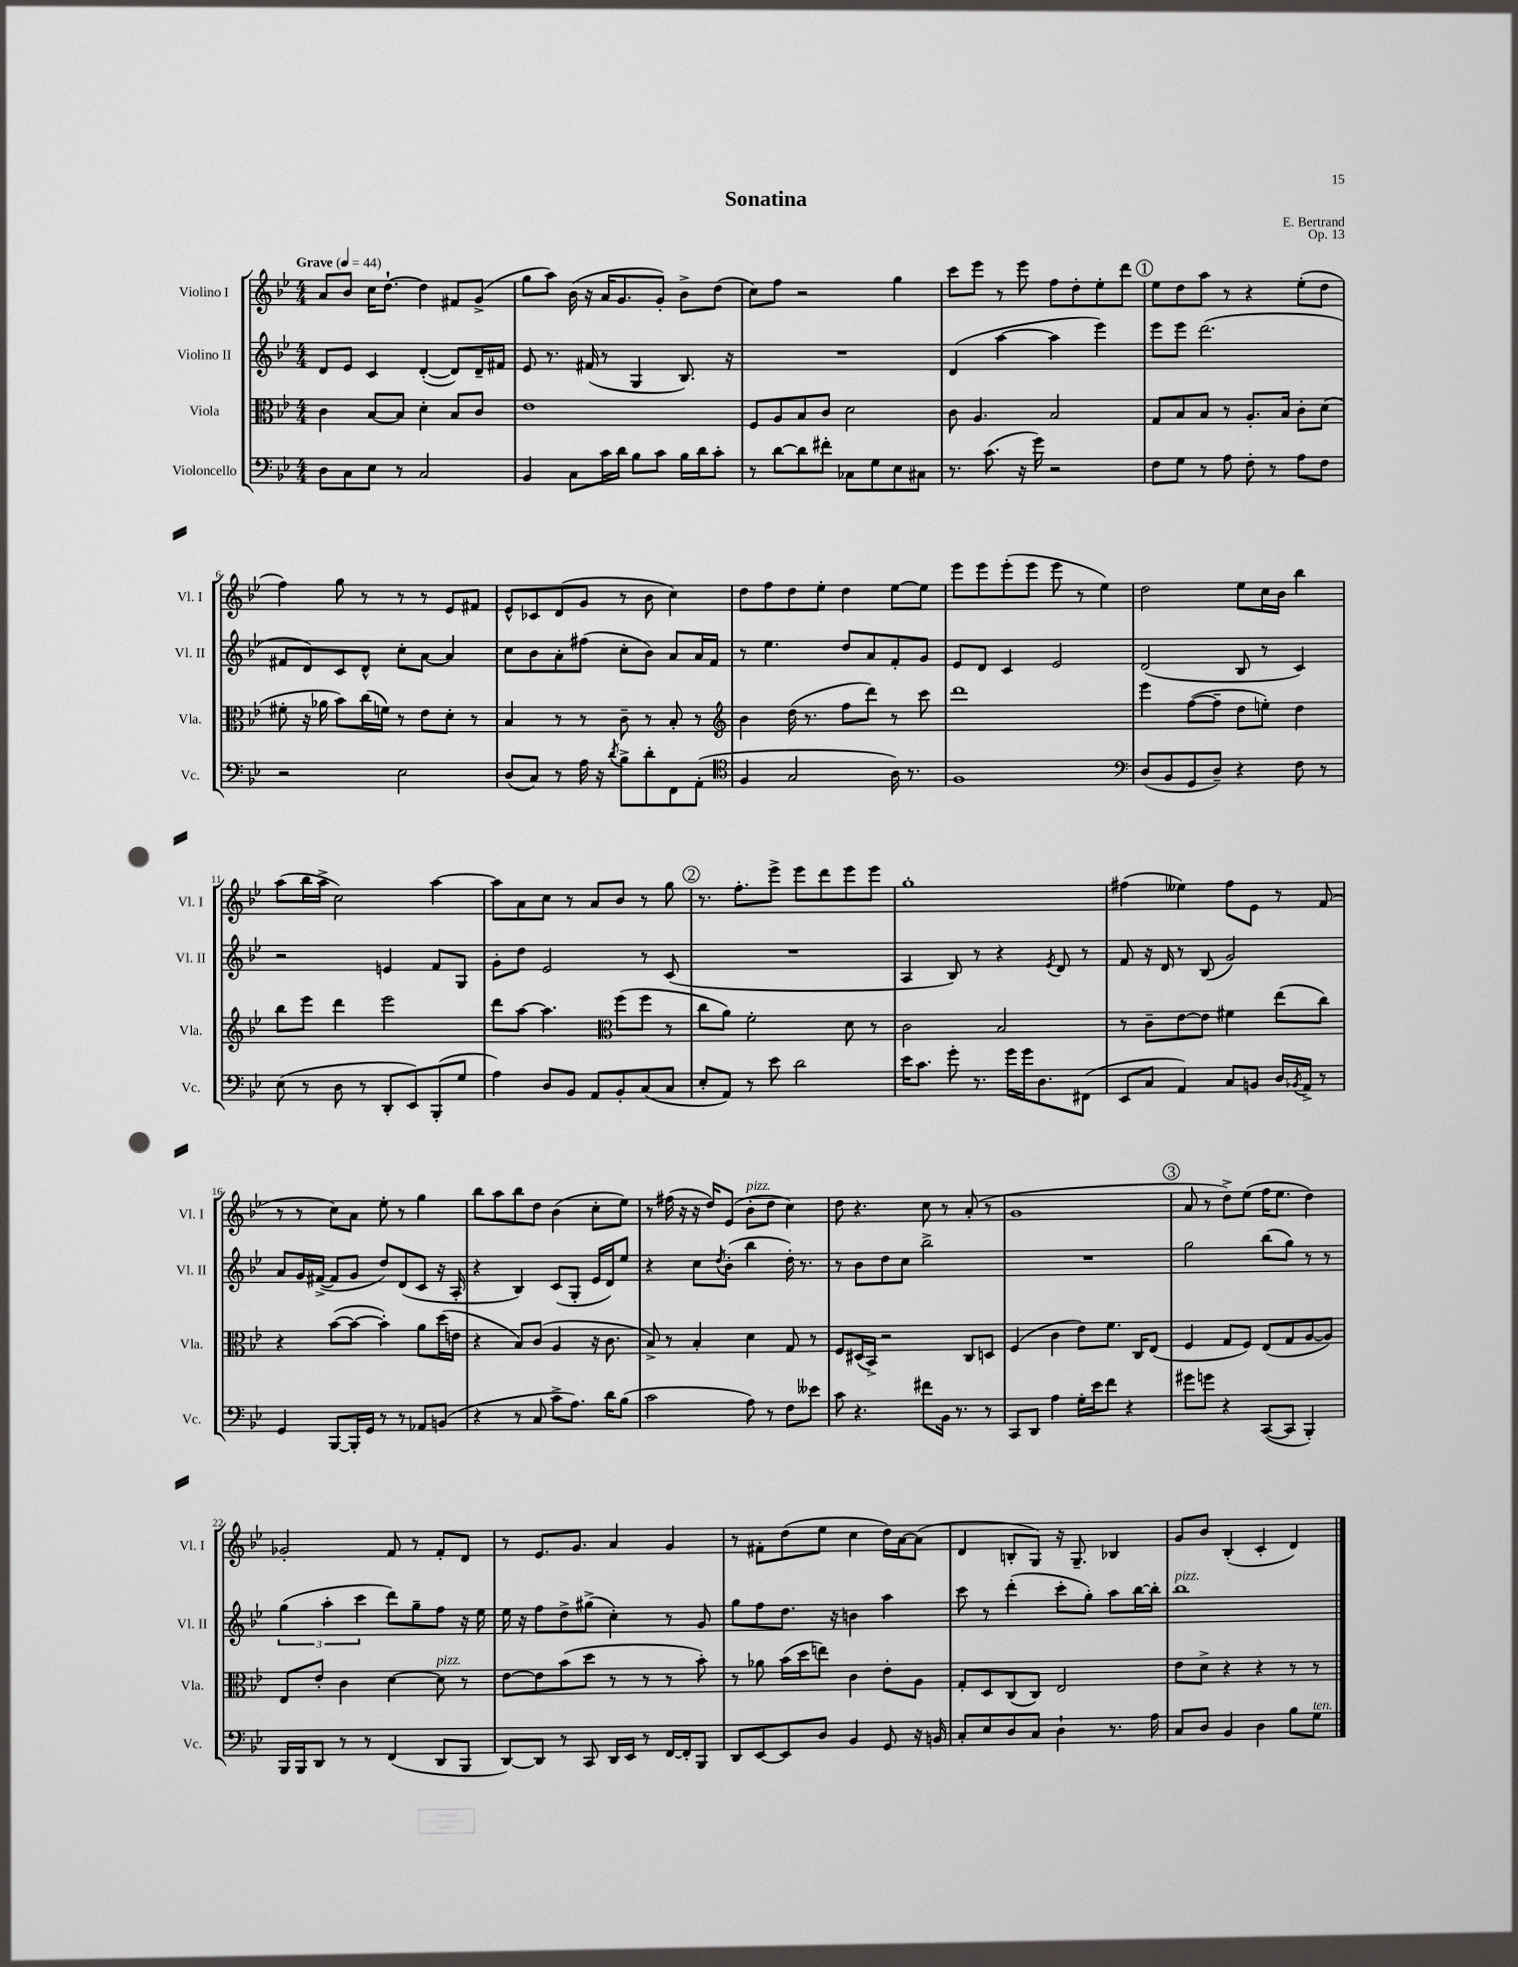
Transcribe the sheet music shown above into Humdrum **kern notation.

**kern	**kern	**kern	**kern
*staff4	*staff3	*staff2	*staff1
*clefF4	*clefC3	*clefG2	*clefG2
*k[b-e-]	*k[b-e-]	*k[b-e-]	*k[b-e-]
*M4/4	*M4/4	*M4/4	*M4/4
*MM44	*MM44	*MM44	*MM44
8D	4c	8d	8a
8C	.	8e-	8b-
8E-	[8B-	4c	16cc
.	.	.	[8.dd`
8r	8B-]	.	.
2C	4d'	([4d'	4dd]
.	8B-	8d])	8f#
.	8c	16d~	(8g^
.	.	16f#	.
=	=	=	=
4BB-	1e-	8e-	8gg
.	.	8.r	8aa)
8C	.	.	(16b-
.	.	(16f#	16r
16c	.	8r	16a
16d	.	.	8.g
8B-	.	4G	.
8c	.	.	8g')
16B-	.	8.B-)	8b-^
16d	.	.	.
8c'	.	.	(8dd
.	.	16r	.
=	=	=	=
8r	8F	1r	8cc)
[8d	8A	.	8ff
8d]	8B-	.	2r
8f#'	8c	.	.
8C-	2d	.	.
8G	.	.	.
8E-	.	.	4gg
8C#	.	.	.
=	=	=	=
8.r	8c	(4d	8ccc
.	4.A	.	8eee-
(8.c	.	.	.
.	.	[4aa	8r
16r	.	.	8eee-
16g)	.	.	.
2r	2B-	4aa]	8ff
.	.	.	8dd'
.	.	4eee-)	8ee-'
.	.	.	8ddd
=	=	=	=
8F	8G	8eee-	8ee-
8G	8B-	8eee-	8dd
8r	8B-	(2.ddd	8aa
8A	8r	.	8r
8F'	8.A'	.	4r
8r	.	.	.
.	16B-	.	.
8A	8c'	.	(8ee-'
8F	(8d	.	8dd
=	=	=	=
2r	8f#'	8f#	4ff)
.	16r	8d)	.
.	16a-	.	.
.	8b-)	8c	8gg
.	(16cc	8d^^	8r
.	16f)	.	.
2E-	8r	8cc'	8r
.	8e-	[8a	8r
.	8d'	4a]	8e-
.	8r	.	8f#
=	=	=	=
(8D	4B-	8cc	8e-^^
8C)	.	8b-	8c-
8r	8r	8a'	(8d
16A	8r	(8ff#	8g
16r	.	.	.
8qd	.	.	.
8B-^	8c~	8cc'	8r
8d'	8r	8b-)	8b-
8FF	8B-'	8a	4cc)
(8AA'	8r	16a	.
.	.	16f	.
=	=	=	=
*clefC4	*clefG2	*	*
4F	4b-	8r	8dd
.	.	4.ee-	8ff
2G	(16dd	.	8dd
.	8.r	.	.
.	.	.	8ee-'
.	8ff	8dd	4dd
.	8ddd)	8a	.
16A)	8r	8f'	[8ee-
8.r	.	.	.
.	8ccc	8g	8ee-]
=	=	=	=
1F	1ddd	8e-	8eee-
.	.	8d	8eee-
.	.	4c	(8eee-'
.	.	.	8eee-
.	.	2e-	8eee-
.	.	.	8r
.	.	.	4ee-)
=	=	=	=
*clefF4	*	*	*
(8D	4eee-	(2d	2dd
8BB-	.	.	.
8GG	([8ff	.	.
8D~)	8ff~]	.	.
4r	8dd	8B-	8ee-
.	8ee')	8r	16cc
.	.	.	16b-
8F	4dd	4c)	4bb-
8r	.	.	.
=	=	=	=
(8E-	8bb-	2r	(8aa
8r	8eee-	.	16bb-
.	.	.	16aa^
8D	4ddd	.	2cc)
8r	.	.	.
8DD'	2eee-	4e	.
8EE-)	.	.	.
(8BBB-'	.	8f	[4aa
8G	.	8G	.
=	=	=	=
4A)	8ddd	8g'	8aa]
.	[8aa	8dd	8a
8D	4.aa]	2e-	8cc
8BB-	.	.	8r
8AA	.	.	8a
*	*clefC3	*	*
8BB-'	(8ff	.	8b-
(8C	8ff	8r	8r
8C	8r	(8c	8gg
=	=	=	=
8E-'	8cc	1r	8.r
8AA)	8a)	.	.
.	.	.	8.ff'
8r	2f'	.	.
8e-	.	.	8eee-^
2d	.	.	8eee-
.	.	.	8ddd
.	8d	.	8eee-
.	8r	.	8eee-
=	=	=	=
16e-	2c	4A	1gg'
8.c	.	.	.
8g'	.	8B-)	.
8.r	.	8r	.
.	2B-	4r	.
16g	.	.	.
16g	.	.	.
8.D	.	.	.
.	.	8qe-	.
.	.	8d	.
(8FF#	.	8r	.
=	=	=	=
8EE-	8r	8f	(4ff#
8C	8c~	16r	.
.	.	16d	.
4AA)	[8e-	8r	4ee--)
.	8e-]	(8B-	.
8C	4f#	2g)	8ff#
8BB	.	.	8e-
16D	(8ee-	.	8r
8qBB-	.	.	.
16AA^	.	.	.
8r	8cc)	.	(8f
=	=	=	=
4GG	4r	8a	8r
.	.	16g	8r
.	.	([16f#^	.
[8BBB-	([8b-	8f#]	8cc)
16BBB-']	8b-_	8g	8a
16GG	.	.	.
8r	4b-'])	8dd)	8ee-'
8r	.	(8d	8r
8AA-	8a	8c	4gg
(8BB	(16dd	16r	.
.	16e	16A'	.
=	=	=	=
4r	4r	4r	8bb-
.	.	.	8aa
8r	8B-)	4B-)	8bb-
8C	(8c	.	8dd
8c^	4A	(8c	(4b-
8.A)	.	8G'	.
.	16r	16e-	8cc'
16d	8.c	16d)	.
(8B-	.	8ee-	8ee-)
=	=	=	=
2c	8B-^)	4r	8r
.	8r	.	(16ff#
.	.	.	16r
.	4B-'	8cc	16r
.	.	.	16dd)
.	.	8qdd	.
.	.	(8b-'	(8e-
8A)	4d	4bb-	8b-'
8r	.	.	8dd
8F	8G	16dd')	4cc)
.	.	8.r	.
8e--	8r	.	.
=	=	=	=
8c	8F	8r	8dd
4.r	(16D#	8b-	4.r
.	16BB-^)	.	.
.	2r	8dd	.
.	.	8cc	.
8f#	.	2bb-^	8cc
16BB-	.	.	8r
8.r	.	.	.
.	8C	.	(8a'
8r	8D	.	8r
=	=	=	=
8CC	(4F	1r	1g
8DD	.	.	.
4A	4c	.	.
16G'	8e-)	.	.
16e-	.	.	.
8f	8.f	.	.
4r	.	.	.
.	16C	.	.
.	(8E-	.	.
=	=	=	=
8g#	4F	2gg	8a
8g	.	.	8r
4r	8G	.	8dd^)
.	8F)	.	(8ee-
([8CC	(8E-	(8bb-	16ff
.	.	.	8.ee-
8CC]	8G	8gg)	.
4BBB-')	[8A	8r	4dd)
.	8A])	8r	.
=	=	=	=
16BBB-	8E-	(6gg	2g-'
16BBB-	.	.	.
8DD	8e-'	.	.
.	.	6aa'	.
8r	4c	.	.
.	.	6ccc	.
8r	.	.	.
(4FF	[4d	8ddd)	8f
.	.	8gg~	8r
8DD	8d]	8ff	8f'
8BBB-	8r	16r	8d
.	.	16ee-	.
=	=	=	=
[8DD)	[8e-	16ee-	8r
.	.	16r	.
8DD]	8e-]	8ff	8.e-
8r	(8b-	8dd^	.
.	.	.	8.g
8CC	8dd	(8gg#^	.
16DD	8r	4cc')	4a
16EE-	.	.	.
8r	8r	.	.
[16FF	8r	8r	4g
16FF']	.	.	.
8BBB-	8b-')	8g	.
=	=	=	=
8DD	8r	8gg	8r
[8EE-	8a-	8ff	8f#'
8EE-]	(16b-	8.dd	(8dd
.	16dd	.	.
8D	8ee)	.	8ee-
.	.	16r	.
4BB-	4c	4b	4cc
8GG	8e-'	4aa	16dd)
.	.	.	[16a
16r	8A	.	(8a]
16BB	.	.	.
=	=	=	=
8C'	8G'	8ccc	4d
8E-	8D	8r	.
8D	(8C	(4ddd'	8B'
8C	8C)	.	8G)
4D`	2E-	8ccc'	16r
.	.	.	8.G~
.	.	8gg')	.
8.r	.	8aa	4B-
.	.	[16bb-	.
16A	.	16bb-']	.
=	=	=	=
8C	8e-	1bb-	8g
8D	8d^	.	8b-
4BB-	4r	.	(4B-'
4D	4r	.	4c'
8B-	8r	.	4d)
8G	8r	.	.
==	==	==	==
*-	*-	*-	*-
